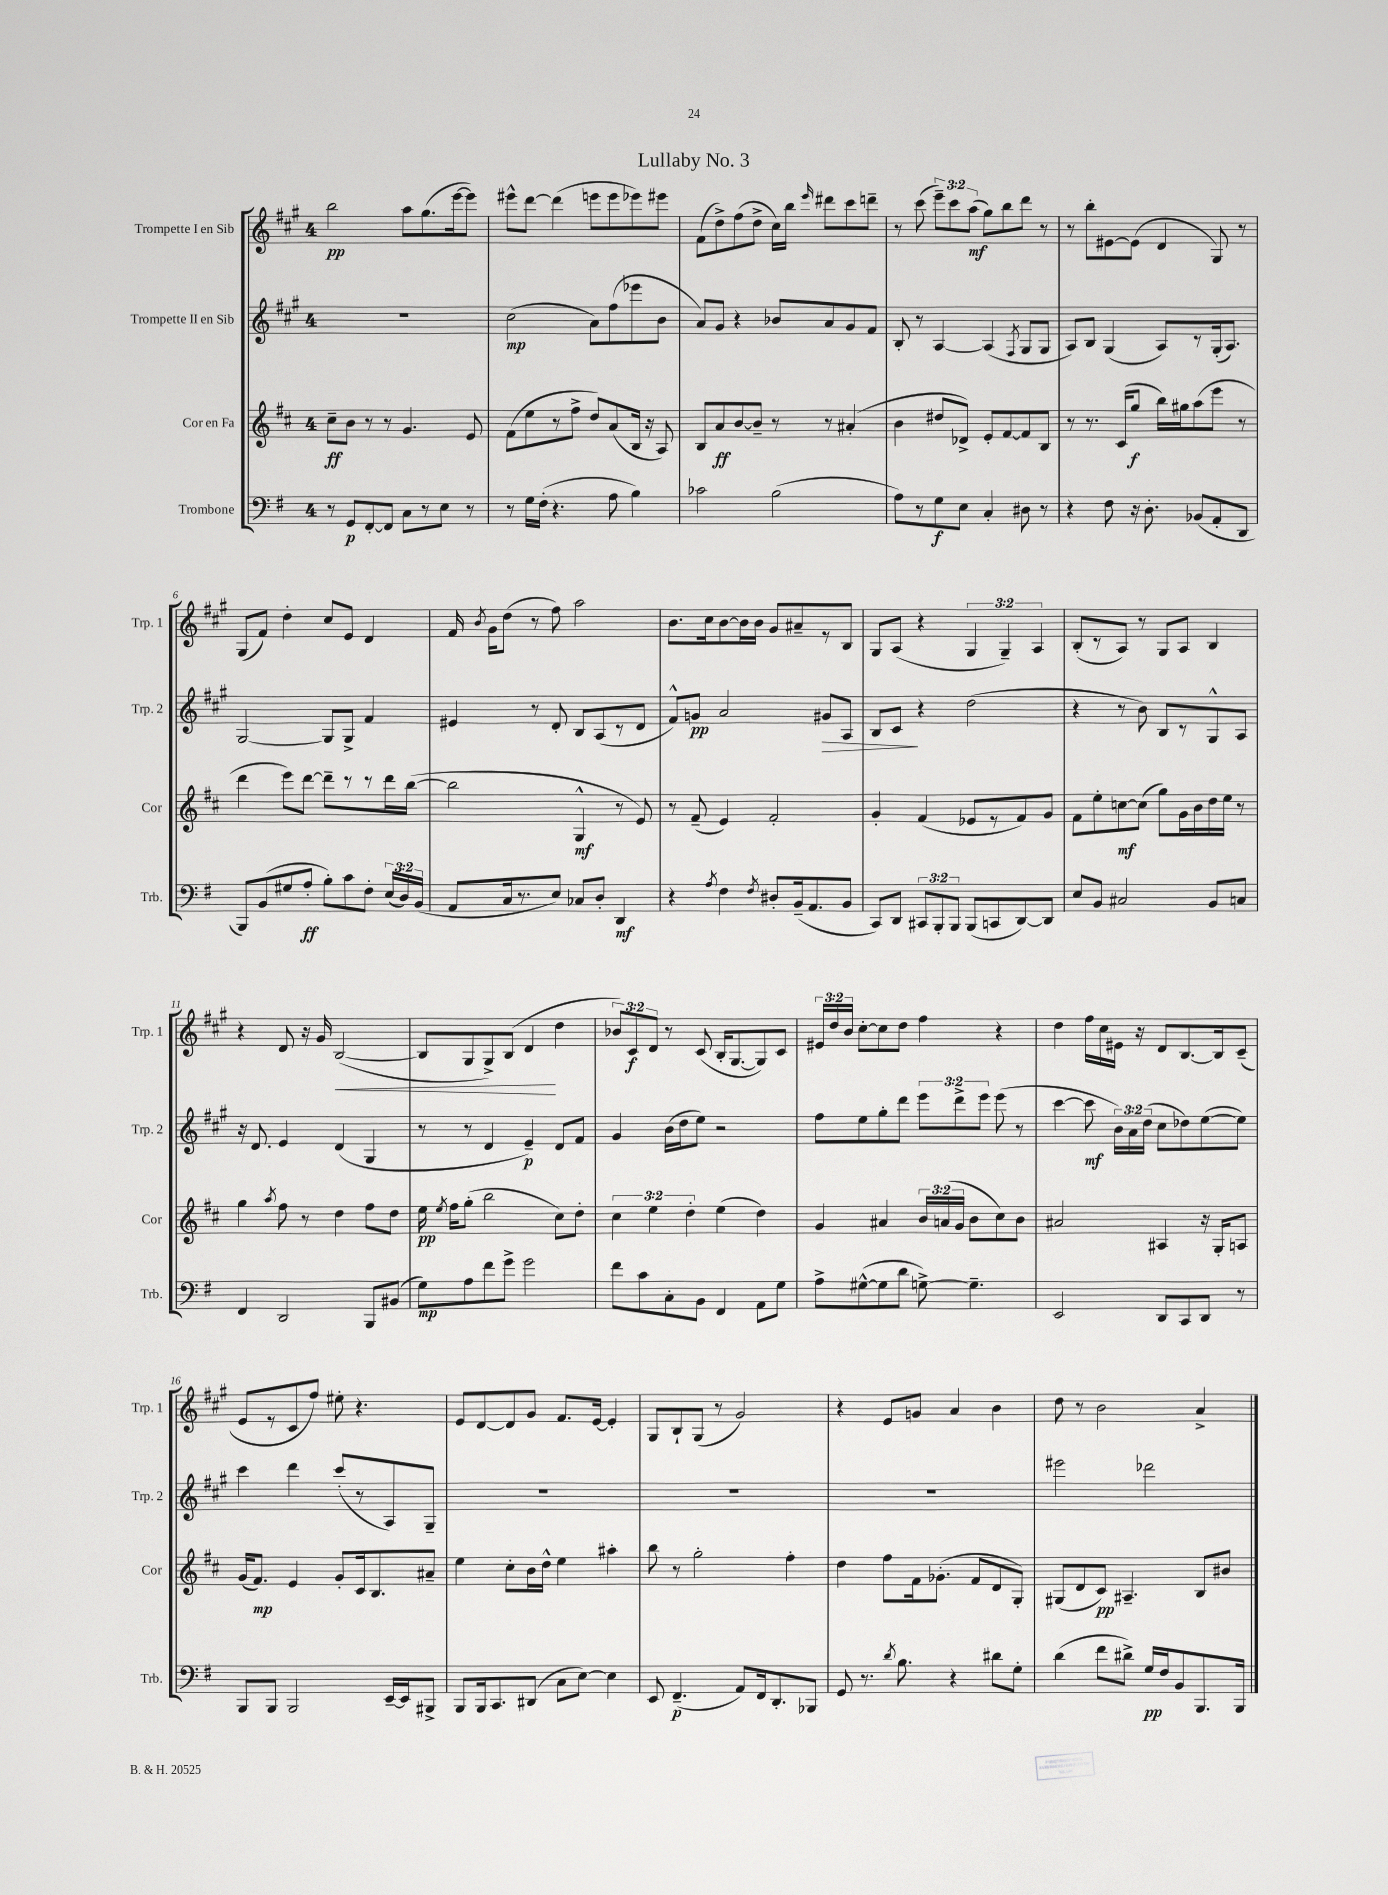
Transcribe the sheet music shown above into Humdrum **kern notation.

**kern	**kern	**kern	**kern
*staff4	*staff3	*staff2	*staff1
*clefF4	*clefG2	*clefG2	*clefG2
*k[f#]	*k[f#c#]	*k[f#c#g#]	*k[f#c#g#]
*M4/4	*M4/4	*M4/4	*M4/4
8r	8cc#~	1r	2bb
8GG	8b	.	.
[8FF#'	8r	.	.
8FF#]	8r	.	.
8C	4.g	.	8aa
8r	.	.	(8.gg#
8E	.	.	.
.	.	.	[16eee
8r	8e	.	8eee])
=	=	=	=
8r	(8f#	(2cc#	8eee#^^
16G	8ee	.	[8ddd
(16F#'	.	.	.
4.r	8r	.	(4ddd]
.	8ff#^	.	.
.	8dd)	8a)	8eee
8A	(8a	(8ff#	8eee
4B)	16B	8eee-	8eee-)
.	16r	.	.
.	8A)	8b	8eee#
=	=	=	=
2c-	8B	8a)	(8f#
.	8a	8g#	8dd^)
.	[8b	4r	(8ff#
.	8b~]	.	8dd^
(2B	8r	8b-	16cc#)
.	.	.	16bb
.	.	.	16qqeee
.	8r	8a	8ddd#
.	(4a#'	8g#	8ccc#
.	.	8f#	8ddd~
=	=	=	=
8A)	4b	8B'	8r
8r	.	8r	(8ccc#
8G	8dd#	[4A	12eee~)
.	.	.	12ccc#
8E	8d-^)	.	.
.	.	.	(12aa
4C'	8e'	(4A]	8gg#)
.	[8f#	.	8bb
.	.	8qF#	.
8D#	8f#]	8G#	8ddd
8r	8B	8G#	8r
=	=	=	=
4r	8r	8A)	8r
.	8.r	8B	8bb'
8F#	.	(4G#	[8e#
.	(16c#	.	.
16r	8gg	.	(8e#]
8.D'	.	.	.
.	16bb)	8A)	4d
.	16gg#	.	.
(8BB-	(8aa	8r	.
8AA'	8eee	(16G#'	8G#)
.	.	8.A)	.
8DD	8r	.	8r
=	=	=	=
8BBB)	4ddd	[2G#	(8G#
(8BB	.	.	8f#)
8G#	8eee)	.	4dd'
8A'	[8ddd	.	.
8B')	8ddd~]	8G#]	8cc#
8c	8r	8G#^	8e
8F#'	8r	4f#	4d
(24E	16ddd	.	.
24D)	.	.	.
.	([16bb	.	.
(24BB	.	.	.
=	=	=	=
8AA	2bb]	4e#	16f#
.	.	.	8qb
.	.	.	16g#
16C	.	.	(8dd
8.r	.	.	.
.	.	8r	8r
8E)	.	8d'	8ff#)
8C-	4G^^	8B	2aa
8D'	.	(8A	.
4DD	8r	8r	.
.	8e)	8d	.
=	=	=	=
4r	8r	8f#^^)	8.b
.	(8f#~	8g	.
.	.	.	16cc#
8qA	.	.	.
4F#	4e)	2a	[8b
.	.	.	16b]
.	.	.	16b
8qF#	.	.	.
8D#'	2f#'	.	8g#
(16BB~	.	.	8a#~
8.AA	.	.	.
.	.	8g#	8r
8BB	.	8A	8B
=	=	=	=
8CC)	4g'	8B	8G#
8DD	.	8c#	(8A
12CC#	(4f#	4r	4r
12BBB'	.	.	.
12BBB	.	.	.
(8BBB	8e-	(2dd	6G#
8CC	8r	.	.
.	.	.	6G#~)
[8DD)	8f#)	.	.
.	.	.	6A
8DD]	8g	.	.
=	=	=	=
8E	8f#	4r	(8B'
8BB	8ee'	.	8r
2C#	[8cc	8r	8A)
.	(8cc]	8b)	8r
.	8gg)	8B	8G#
.	16g	8r	8A
.	16b	.	.
8BB	16dd	8G#^^	4B
.	16ee	.	.
8C	8r	8A	.
=	=	=	=
4FF#	4gg	16r	4r
.	.	8.d	.
.	8qaa	.	.
2DD	8ff#	4e	8d
.	8r	.	16r
.	.	.	16g#
.	4dd	(4d	([2B
8BBB	8ff#	4G#	.
(8BB#	8dd	.	.
=	=	=	=
8G)	16ee	8r	8B]
.	8qee	.	.
.	16ff#	.	.
8A	(8gg'	8r	8G#
8f#	2bb	4d	8G#^)
8g^	.	.	(8B
2g	.	4e~)	4d
.	8cc#)	8d	4dd
.	8dd'	8f#	.
=	=	=	=
8f#	6cc#	4g#	12b-)
.	.	.	12c#
8c	.	.	.
.	6ee	.	12d
8C'	.	(16b	8r
.	.	16dd	.
.	6dd'	.	.
8BB	.	8ee)	(8c#
4FF#	(4ee	2r	16B'
.	.	.	[8.G#
8AA	4dd)	.	8G#])
8G	.	.	8c#
=	=	=	=
8A^	4g	8ff#	24e#
.	.	.	24dd
.	.	.	24b
([8G#^^	.	8ee	[8cc#'
8G#]	4a#	8gg#'	8cc#]
8d	.	8ddd	8dd
[8G^)	24b	12eee	4ff#
.	(24a	.	.
.	24g	12ddd^	.
4.G~]	8b	.	.
.	.	12eee	.
.	8cc#)	(8eee	4r
.	8b	8r	.
=	=	=	=
2EE	2a#	[4ccc#	4dd
.	.	8ccc#]	16ff#
.	.	.	16cc#
.	.	24b)	16e#
.	.	24a	.
.	.	.	16r
.	.	(24dd	.
8DD	4A#	8cc#	8d
8CC	.	8dd-)	[8.B
8DD	16r	([8ee	.
.	16G'	.	16B]
8r	8A	8ee])	(8c#~
=	=	=	=
8BBB	(16g	4ccc#	8e
.	8.f#)	.	.
8BBB	.	.	8r
2BBB	4e	4ddd	8c#
.	.	.	8ff#)
.	8g'	(8ccc#'	8ee#'
.	16c#	8r	4.r
.	8.B	.	.
[16EE~	.	8A)	.
16EE]	.	.	.
8BBB#^	8a#~	8G#~	.
=	=	=	=
8BBB	4ee	1r	8e
16BBB	.	.	[8d
8.CC	.	.	.
.	8cc#'	.	8d]
(8DD#	16b	.	8g#
.	16dd^^	.	.
8C	4ee	.	8.f#
[8E)	.	.	.
.	.	.	[16e
4E]	4aa#'	.	4e']
=	=	=	=
8EE	8bb	1r	8G#
(4.FF#~	8r	.	8B`
.	2gg'	.	(8G#
.	.	.	8r
8AA)	.	.	2g#)
16FF#	.	.	.
8.DD'	.	.	.
.	4ff#'	.	.
8BBB-	.	.	.
=	=	=	=
8GG	4dd	1r	4r
8.r	.	.	.
.	8ff#	.	8e
8qd	.	.	.
8.B	.	.	.
.	16f#	.	8g
.	(8.g-'	.	.
4r	.	.	4a
.	8f#	.	.
8d#	8d	.	4b
8G'	8G')	.	.
=	=	=	=
(4d	(8G#	2eee#	8dd
.	8d	.	8r
8f#	8c#)	.	2b
8d#^)	4.A#~	.	.
16G	.	2ddd-	.
16F#	.	.	.
8BB	.	.	.
8.BBB	8B	.	4a^
.	8b#	.	.
16BBB	.	.	.
==	==	==	==
*-	*-	*-	*-
